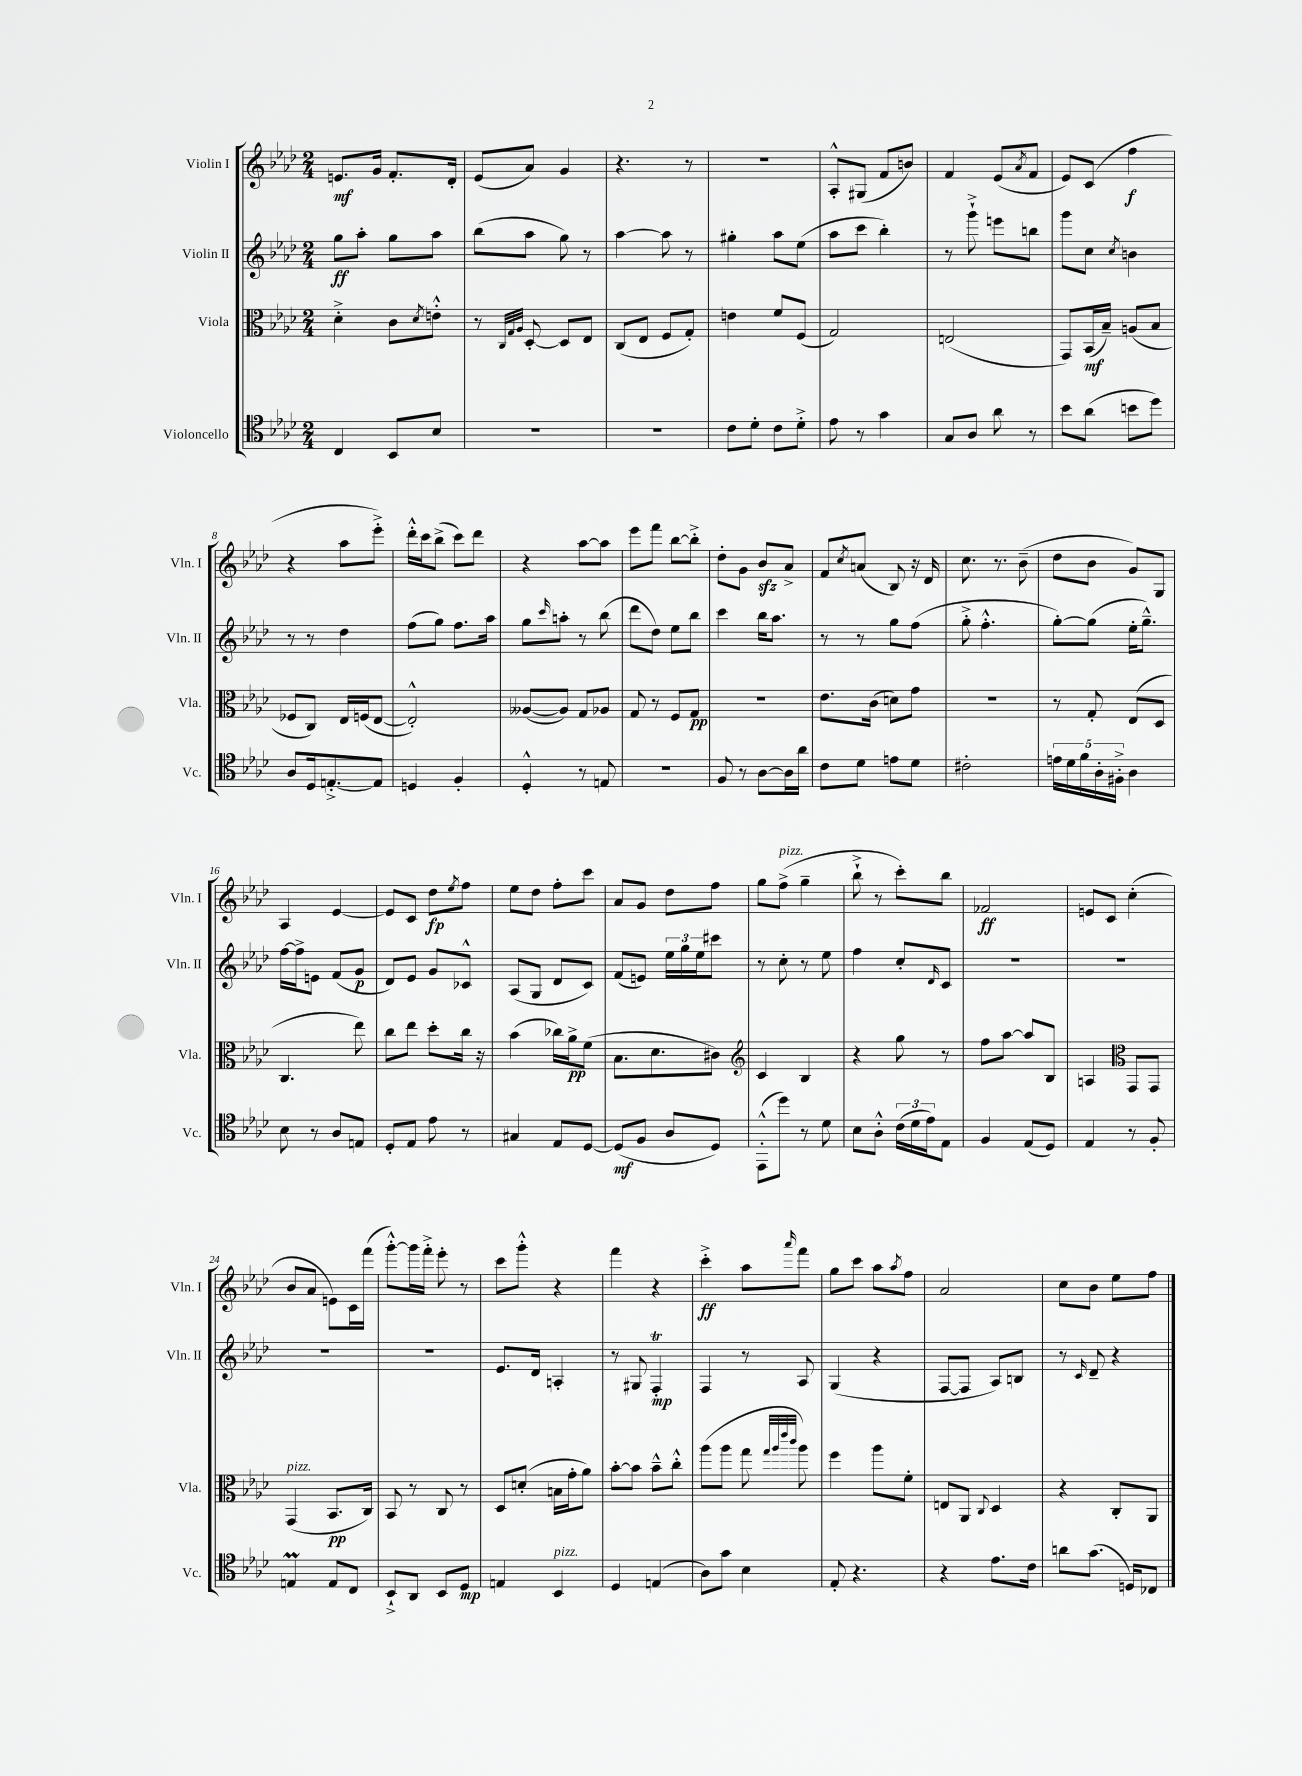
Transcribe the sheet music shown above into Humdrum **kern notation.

**kern	**dynam	**kern	**dynam	**kern	**dynam	**kern	**dynam
*part4	*part4	*part3	*part3	*part2	*part2	*part1	*part1
*staff4	*staff4	*staff3	*staff3	*staff2	*staff2	*staff1	*staff1
*I"Violoncello	*	*I"Viola	*	*I"Violin II	*	*I"Violin I	*
*I'Vc.	*	*I'Vla.	*	*I'Vln. II	*	*I'Vln. I	*
*clefC4	*	*clefC3	*	*clefG2	*	*clefG2	*
*k[b-e-a-d-]	*	*k[b-e-a-d-]	*	*k[b-e-a-d-]	*	*k[b-e-a-d-]	*
*M2/4	*	*M2/4	*	*M2/4	*	*M2/4	*
=1	=1	=1	=1	=1	=1	=1	=1
4C/	.	4d-'^\	.	8gg\L	ff	8.en/L	mf
.	.	.	.	8aa-'\J	.	.	.
.	.	.	.	.	.	16g/Jk	.
8BB-/L	.	8c\L	.	8gg\L	.	8.f'/L	.
.	.	8qd-/	.	.	.	.	.
8B-/J	.	8en'^^\J	.	8aa-\J	.	.	.
.	.	.	.	.	.	16d-'/Jk	.
=2	=2	=2	=2	=2	=2	=2	=2
2r	.	8r	.	(8bb-\L	.	(8e-/L	.
.	.	32qqC/LLL	.	.	.	.	.
.	.	32qqG/	.	.	.	.	.
.	.	32qqA-/JJJ	.	.	.	.	.
.	.	[8D-'/	.	8aa-\J	.	8a-/J)	.
.	.	8D-/L]	.	8gg\)	.	4g/	.
.	.	8E-/J	.	8r	.	.	.
=3	=3	=3	=3	=3	=3	=3	=3
2r	.	(8C/L	.	[4aa-\	.	4.r	.
.	.	8E-/J	.	.	.	.	.
.	.	8F/L	.	8aa-\]	.	.	.
.	.	8G'/J)	.	8r	.	8r	.
=4	=4	=4	=4	=4	=4	=4	=4
8c\L	.	4en\	.	4gg#X'\	.	2r	.
8d-'\J	.	.	.	.	.	.	.
8c\L	.	8f/L	.	8aa-\L	.	.	.
8d-'^\J	.	(8F/J	.	(8ee-\J	.	.	.
=5	=5	=5	=5	=5	=5	=5	=5
8e-\	.	2G/)	.	8aa-\L	.	8A-'^^/L	.
8r	.	.	.	8ccc\J	.	(8G#X/J	.
4g\	.	.	.	4bb-'\)	.	8f/L	.
.	.	.	.	.	.	8bn/J)	.
=6	=6	=6	=6	=6	=6	=6	=6
8G/L	.	(2En/	.	8r	.	4f/	.
8A-/J	.	.	.	8ggg`^\	.	.	.
8a-\	.	.	.	8eeen\L	.	(8e-/L	.
.	.	.	.	.	.	8qa-/	.
8r	.	.	.	8bbn\J	.	8f/J	.
=7	=7	=7	=7	=7	=7	=7	=7
8b-\L	.	8GG/L)	.	8ggg\L	.	8e-/L)	.
(8a-\J	.	(16BB-/L	mf	8cc\J	.	(8c/J	.
.	.	16B-~/JJ)	.	.	.	.	.
.	.	.	.	8qcc/	.	.	.
8bn\L	.	(8An/L	.	4bn\	.	4ff\	f
8dd-\J)	.	8B-/J	.	.	.	.	.
!!LO:LB:g=z
=8	=8	=8	=8	=8	=8	=8	=8
8A-/L	.	8F-X/L	.	8r	.	4r	.
16D-/k	.	8C/J)	.	8r	.	.	.
[8.En'^/	.	.	.	.	.	.	.
.	.	16E-/LL	.	4dd-\	.	8aa-\L	.
.	.	(16Fn/J	.	.	.	.	.
8E/J]	.	[8E-/J	.	.	.	8eee-'^\J)	.
=9	=9	=9	=9	=9	=9	=9	=9
4Dn/	.	2E-'^^/])	.	(8ff\L	.	16ddd-'^^\LL	.
.	.	.	.	.	.	16ccc\J	.
.	.	.	.	8gg\J)	.	(8bb-^\J	.
4F'/	.	.	.	8.ff\L	.	8ccc\L)	.
.	.	.	.	.	.	8ddd-\J	.
.	.	.	.	16aa-\Jk	.	.	.
=10	=10	=10	=10	=10	=10	=10	=10
4D-'^^/	.	([8A--X/L	.	8gg\L	.	4r	.
.	.	.	.	16qqccc/	.	.	.
.	.	8A--/J])	.	8aan'\J	.	.	.
8r	.	8G/L	.	8r	.	[8aa-\L	.
8En/	.	8A-X/J	.	(8bb-\	.	8aa-\J]	.
=11	=11	=11	=11	=11	=11	=11	=11
2r	.	8G/	.	8ddd-\L	.	8eee-\L	.
.	.	8r	.	8dd-\J)	.	8fff\J	.
.	.	8F/L	.	8ee-\L	.	[8bb-\L	.
.	.	8G/J	pp	8bb-\J	.	8bb-'^\J]	.
=12	=12	=12	=12	=12	=12	=12	=12
8F/	.	2r	.	4ccc\	.	8dd-'\L	.
8r	.	.	.	.	.	8g\J	.
[8A-\L	.	.	.	16bb-\KL	.	8b-zz/L	.
.	.	.	.	8.aa-\J	.	.	.
16A-\L]	.	.	.	.	.	8a-^/J	.
16a-\JJ	.	.	.	.	.	.	.
=13	=13	=13	=13	=13	=13	=13	=13
8c\L	.	8.e-\L	.	8r	.	8f/L	.
.	.	.	.	.	.	8qcc/	.
8d-\J	.	.	.	8r	.	(8an/J	.
.	.	(16c\Jk	.	.	.	.	.
8en\L	.	8dn\L)	.	8gg\L	.	8B-/)	.
8d-\J	.	8g\J	.	(8ff\J	.	16r	.
.	.	.	.	.	.	16d-/	.
=14	=14	=14	=14	=14	=14	=14	=14
2c#X'\	.	2r	.	8gg'^\	.	8.cc\	.
.	.	.	.	4.ff'^^\	.	.	.
.	.	.	.	.	.	8.r	.
.	.	.	.	.	.	(8b-~\	.
=15	=15	=15	=15	=15	=15	=15	=15
20en\LL	.	8r	.	[8gg'\L)	.	8dd-\L	.
20d-\	.	.	.	.	.	.	.
20f\	.	.	.	.	.	.	.
.	.	8G'/	.	(8gg\J]	.	8b-\J	.
20A-'\	.	.	.	.	.	.	.
20F#X'^\JJ	.	.	.	.	.	.	.
4A-\	.	(8E-/L	.	16ee-'\KL	.	8g/L)	.
.	.	.	.	8.gg~^^\J)	.	.	.
.	.	8D-/J	.	.	.	8G/J	.
!!LO:LB:g=z
=16	=16	=16	=16	=16	=16	=16	=16
8B-\	.	4.C/	.	[16ff\LL	.	4A-/	.
.	.	.	.	16ff^\J]	.	.	.
8r	.	.	.	8en\J	.	.	.
8A-/L	.	.	.	(8f/L	.	[4e-/	.
8En/J	.	8ee-\)	.	8g/J	p	.	.
=17	=17	=17	=17	=17	=17	=17	=17
8D-'/L	.	8cc\L	.	8d-/L)	.	8e-/L]	.
8E-/J	.	8ee-\J	.	8e-/J	.	8c/J	.
8e-\	.	8dd-'\L	.	8g/L	.	8dd-\L	fp
.	.	.	.	.	.	8qee-/	.
8r	.	16cc\Jk	.	8c-X^^/J	.	8ff\J	.
.	.	16r	.	.	.	.	.
=18	=18	=18	=18	=18	=18	=18	=18
4G#X/	.	(4b-\	.	(8A-/L	.	8ee-\L	.
.	.	.	.	8G/J	.	8dd-\J	.
8E-/L	.	16cc-X\LL)	.	8d-/L	.	8ff'\L	.
.	.	16a-^\J	pp	.	.	.	.
[8D-/J	.	(8f\J	.	8c/J)	.	8ccc\J	.
=19	=19	=19	=19	=19	=19	=19	=19
(8D-/L]	mf	8.B-\L	.	(8f/L	.	8a-/L	.
8F/J	.	.	.	8en/J)	.	8g/J	.
.	.	8.d-\	.	.	.	.	.
8A-/L	.	.	.	24ee-\LL	.	8dd-\L	.
.	.	.	.	24gg\	.	.	.
.	.	.	.	24ee-\J	.	.	.
8D-/J)	.	8c#X\J)	.	8ccc#X\J	.	8ff\J	.
=20	=20	=20	=20	=20	=20	=20	=20
*	*	*clefG2	*	*	*	*	*
(8EE-'^^\L	.	4c/	.	8r	.	8gg\L	.
!	!	!	!	!	!	!LO:TX:a:i:t=pizz.	!
8dd-\J)	.	.	.	8cc'\	.	(8ff^\J	.
8r	.	4B-/	.	8r	.	4gg~\	.
8d-\	.	.	.	8ee-\	.	.	.
=21	=21	=21	=21	=21	=21	=21	=21
8B-\L	.	4r	.	4ff\	.	8bb-`^\	.
8A-'^^\J	.	.	.	.	.	8r	.
(24c\LL	.	8gg\	.	8cc'/L	.	8ccc'\L)	.
24d-\	.	.	.	.	.	.	.
24e-\J)	.	.	.	.	.	.	.
.	.	.	.	16qqd-/	.	.	.
8E-\J	.	8r	.	8c/J	.	8bb-\J	.
=22	=22	=22	=22	=22	=22	=22	=22
4F/	.	8ff\L	.	2r	.	2f-X/	ff
.	.	[8aa-\J	.	.	.	.	.
(8E-/L	.	8aa-/L]	.	.	.	.	.
8D-/J)	.	8B-/J	.	.	.	.	.
=23	=23	=23	=23	=23	=23	=23	=23
4E-/	.	4An/	.	2r	.	8en/L	.
.	.	.	.	.	.	8c/J	.
*	*	*clefC3	*	*	*	*	*
8r	.	8GG/L	.	.	.	(4cc'\	.
8F'/	.	8GG/J	.	.	.	.	.
!!LO:LB:g=z
=24	=24	=24	=24	=24	=24	=24	=24
!	!	!LO:TX:a:i:t=pizz.	!	!	!	!	!
4Enm/	.	(4GG/	.	2r	.	8b-/L	.
.	.	.	.	.	.	8a-/J	.
8E/L	.	8.BB-/L	pp	.	.	8en\L)	.
8C/J	.	.	.	.	.	16c\L	.
.	.	16C/Jk)	.	.	.	(16fff\JJ	.
=25	=25	=25	=25	=25	=25	=25	=25
8BB-`^/L	.	8BB-/	.	2r	.	[8ggg'^^\L)	.
8AA-/J	.	8r	.	.	.	16ggg\L]	.
.	.	.	.	.	.	16fff'^\JJ	.
8BB-/L	.	8C/	.	.	.	8eee-'\	.
8D-/J	mp	8r	.	.	.	8r	.
=26	=26	=26	=26	=26	=26	=26	=26
4En/	.	8D-/L	.	8.e-/L	.	8ccc\L	.
.	.	(8dn'/J	.	.	.	8ggg'^^\J	.
.	.	.	.	16d-/Jk	.	.	.
!LO:TX:a:i:t=pizz.	!	!	!	!	!	!	!
4BB-/	.	16Bn\LL	.	4An'/	.	4r	.
.	.	16g'\J	.	.	.	.	.
.	.	8a-\J)	.	.	.	.	.
=27	=27	=27	=27	=27	=27	=27	=27
4D-/	.	[8b-'\L	.	8r	.	4fff\	.
.	.	8b-\J]	.	8G#X/	.	.	.
(4En/	.	8b-~^^\L	.	4FT'/	mp	4r	.
.	.	8cc'^^\J	.	.	.	.	.
=28	=28	=28	=28	=28	=28	=28	=28
8A-\L)	.	(8aa-\L	.	4F/	.	4ccc'^\	ff
8g\J	.	8aa-\J	.	.	.	.	.
4B-\	.	8gg\	.	8r	.	8aa-\L	.
.	.	32qqgg/LLL	.	.	.	.	.
.	.	32qqaa-/	.	.	.	.	.
.	.	32qqeee-/	.	.	.	.	.
.	.	32qqccc/JJJ	.	.	.	16qqaaa-/	.
.	.	8aa-\)	.	8A-/	.	8fff\J	.
=29	=29	=29	=29	=29	=29	=29	=29
8E-'/	.	4ff\	.	(4G/	.	8gg\L	.
4.r	.	.	.	.	.	8ccc\J	.
.	.	8aa-\L	.	4r	.	8aa-\L	.
.	.	.	.	.	.	8qaa-/	.
.	.	8f'\J	.	.	.	8ff\J	.
=30	=30	=30	=30	=30	=30	=30	=30
4r	.	8En/L	.	[8F/L	.	2a-/	.
.	.	8AA-/J	.	8F/J]	.	.	.
.	.	8qqC/	.	.	.	.	.
8.e-\L	.	4D-/	.	8A-/L)	.	.	.
.	.	.	.	8Bn/J	.	.	.
16c\Jk	.	.	.	.	.	.	.
=31	=31	=31	=31	=31	=31	=31	=31
8an\L	.	4r	.	8r	.	8cc\L	.
.	.	.	.	16qqc/	.	.	.
(8.g\J	.	.	.	8d-~/	.	8b-\J	.
.	.	8C'/L	.	4r	.	8ee-\L	.
16Dn/KL)	.	.	.	.	.	.	.
8C-X/J	.	8AA-/J	.	.	.	8ff\J	.
==	==	==	==	==	==	==	==
*-	*-	*-	*-	*-	*-	*-	*-
